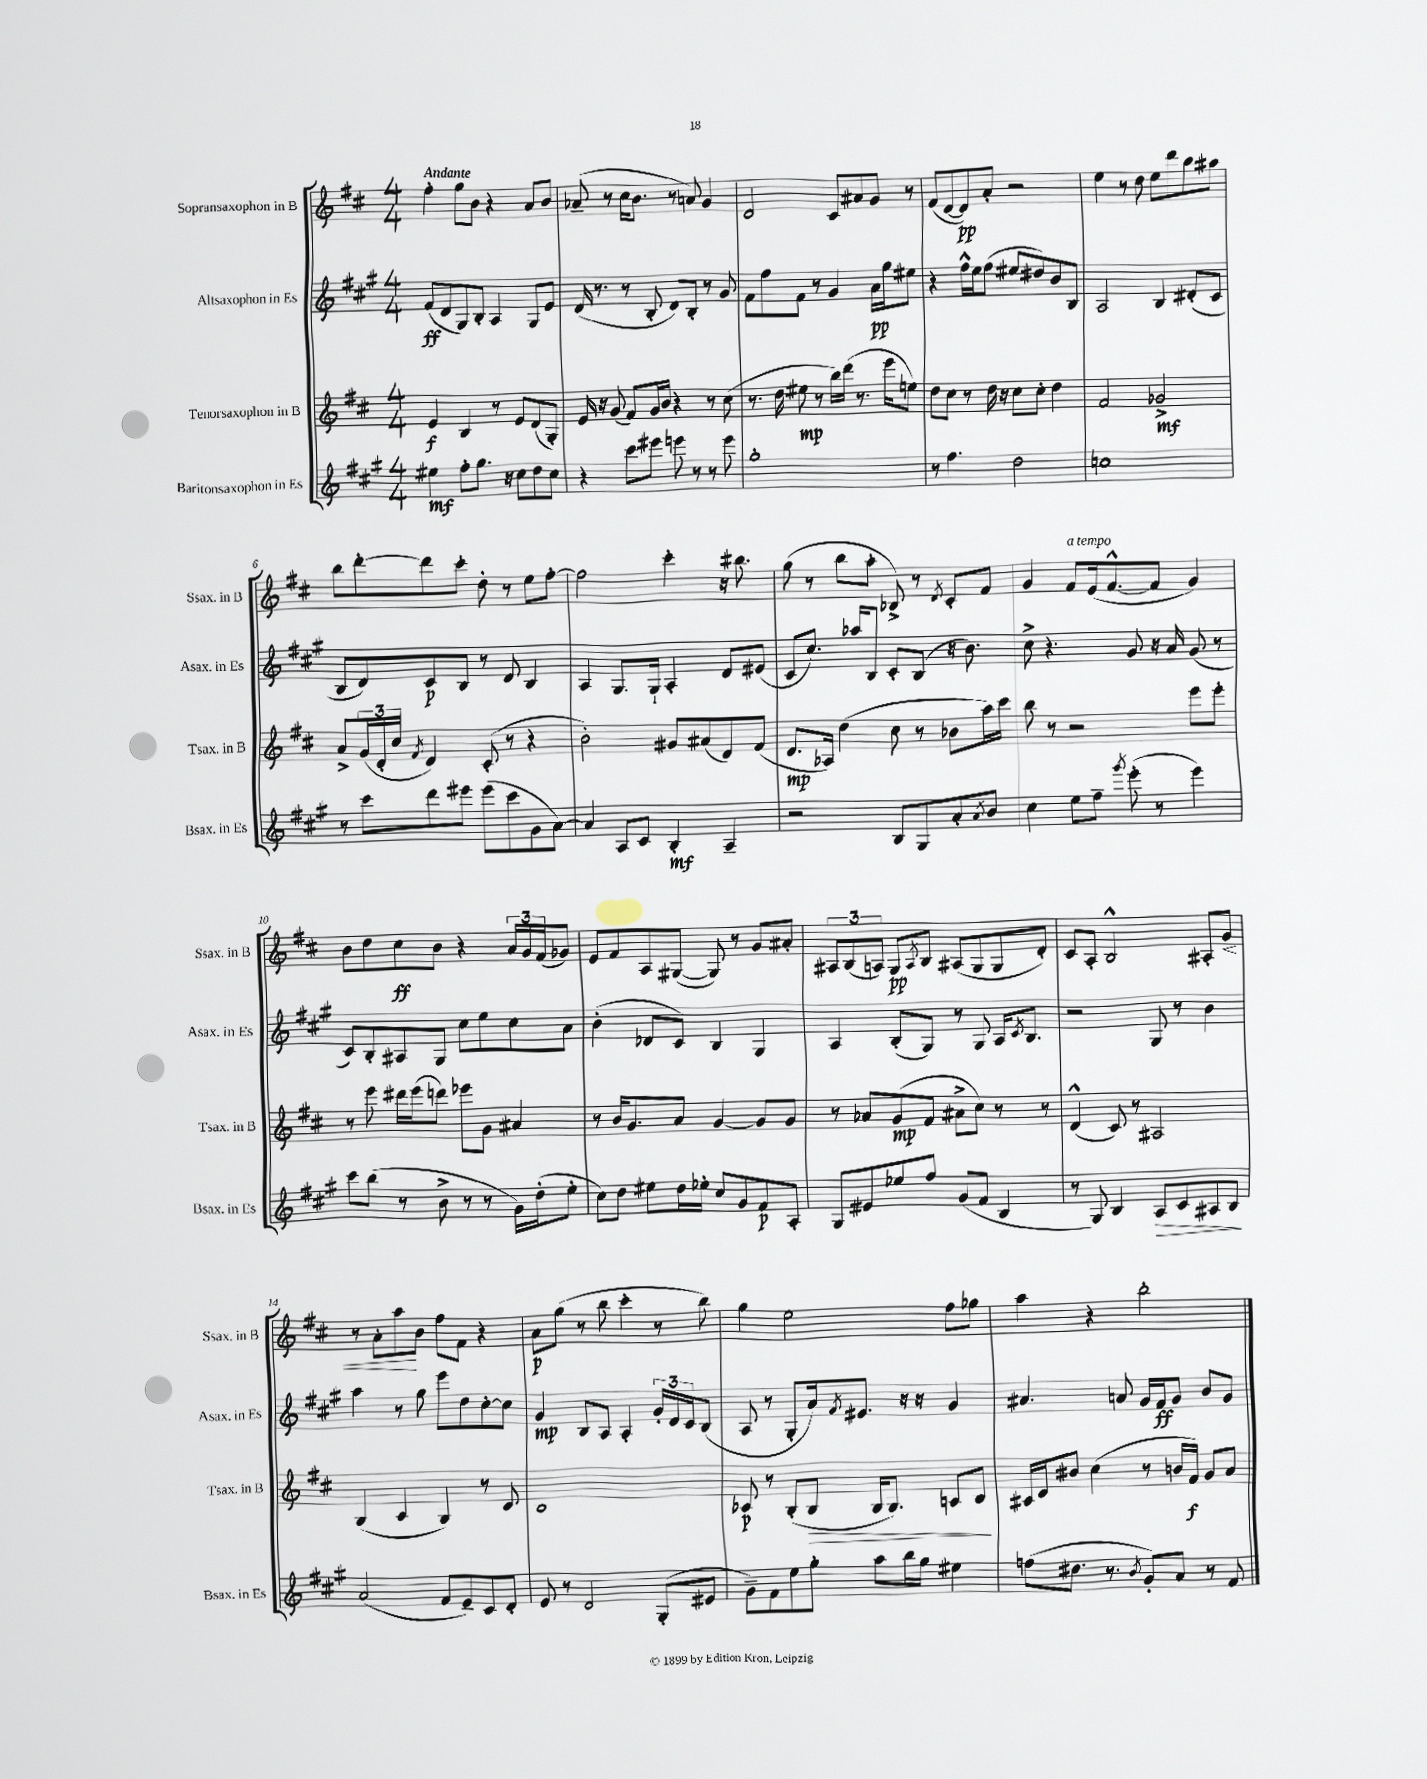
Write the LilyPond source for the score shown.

<<
\new StaffGroup <<
\new Staff = "s0" \with { instrumentName = "Sopransaxophon in B" shortInstrumentName = "Ssax. in B" } {
    \clef treble \key d \major \numericTimeSignature \time 4/4 \tempo "Andante"
    fis''4-. g''8 b'8 r4 a'8 b'8 |
    aes'8--( r8 cis''16 b'8. r8 a'8) g'4 |
    d'2 cis'8 ais'8 g'8 r8 |
    fis'8( d'8~ d'8\pp) a'8-. r2 |
    e''4 r8 d''8 e''8 d'''8 b''8 ais''8 |
    b''8 d'''8~-. d'''8 cis'''8-. d''8-. r8 e''8 fis''8~-. |
    fis''2 cis'''4-. r16 bis''8. |
    g''8( r8 b''8 a''8-. bes8->) r8 \acciaccatura { d'8 } cis'8-. fis'8 |
    g'4 fis'8^\markup { \italic "a tempo" } e'16( fis'8.~-^ fis'8 g'4) |
    b'8 d''8 cis''8\ff b'8 r4 \tuplet 3/2 { a'16 g'16 fis'16( } ges'8) |
    e'8 fis'8 a8 gis8~( gis8) r8 g'8 ais'8-. |
    \tuplet 3/2 { ais8 b8( a8) } g8\pp \acciaccatura { a8 } b8 ais8( g8 g8 d'8-.) |
    cis'8 a8-. b2-^ ais8-. g'8\< |
    r8 a'8-. a''8\! b'8 fis''8 fis'8 r4 |
    a'8\p g''8( r8 b''8 cis'''4-. r8 b''8) |
    g''4 e''2 fis''8 ges''8 |
    a''4 r4 b''2-. \bar "|." |
}
\new Staff = "s1" \with { instrumentName = "Altsaxophon in Es" shortInstrumentName = "Asax. in Es" } {
    \clef treble \key a \major \numericTimeSignature \time 4/4
    fis'8\ff( d'8 gis8) b8-. a4 gis8 e'8 |
    d'16( r8. r8 b8-. d'8) b8-. r8 gis'8 |
    fis'8 fis''8 fis'8 r8 gis'4 a'16\pp gis''16 eis''8 |
    r4 fis''16-^ e''16 fis''8( eis''8 dis''8) b'8 b8 |
    a2 b4 dis'8-.( cis'8 |
    b8 d'8) cis'8\p b8 r8 d'8 b4 |
    a4 gis8. gis16-! a4-. d'8 eis'8( |
    cis'8 cis''8.) aes''16 b8 cis'8-. b8( r16 b'8.) |
    cis''8-> r4. gis'8 r16 a'16 gis'8( r8 |
    cis'8) b8-. ais8 gis8 cis''8 e''8 cis''8 a'8 |
    b'4-.( des'8 cis'8) b4 gis4 |
    a4 b8-.( gis8) r8 gis8 a16 \acciaccatura { cis'8 } b8. |
    r2 gis8 r8 b'4 |
    a''4 r8 gis''8 e'''8 d''8 cis''8~-. cis''8 |
    gis'4\mp b8 a8 a4-. \tuplet 3/2 { gis'16-. d'16 cis'16 } b8( |
    a8 r8 gis8-. a'16) \acciaccatura { fis'8 } eis'8. r16 r16 gis'4 |
    ais'4. a'8 gis'16 fis'16\ff gis'8 b'8 gis'8 \bar "|." |
}
\new Staff = "s2" \with { instrumentName = "Tenorsaxophon in B" shortInstrumentName = "Tsax. in B" } {
    \clef treble \key d \major \numericTimeSignature \time 4/4
    e'4\f b4 r8 e'8 d'8( g8-.) |
    e'16 r16 g'8( fis'8) g'16 b'16 r4 r8 cis''8( |
    r8. d''16 eis''8\mp r8 b''16) d'''16( r8. e'''16 e''8) |
    d''8 cis''8 r8 d''16 r16 cis''8 cis''8-. d''4 |
    fis'2 ges'2->\mf |
    a'8-> \tuplet 3/2 { g'16( d'16-. cis''16 } \acciaccatura { fis'8 } d'4) cis'8-.( r8 r4 |
    b'2-.) gis'8 ais'8( d'8) fis'8( |
    d'8.\mp aes16) d''4( cis''8 r8 bes'8 a''16) cis'''16 |
    b''8 r8 r2 e'''8 e'''8-. |
    r8 e'''8 dis'''16 e'''16( d'''8) ees'''8 g'8 ais'4 |
    r8 b'16 g'8. a'8 g'4~ g'8 g'8 |
    r8 aes'8 g'8\mp( fis'8 ais'8-> cis''8) r8 r8 |
    d'4-^( cis'8) r8 ais2 |
    g4( a4 g4) r8 cis'8 |
    b1 |
    aes8\p r8 g8-.( g8\> g16 g8.) a8 b8\! |
    ais16 cis'16 bis'8 cis''4( r8 b'16 fis'16\f) g'8 a'8 \bar "|." |
}
\new Staff = "s3" \with { instrumentName = "Baritonsaxophon in Es" shortInstrumentName = "Bsax. in Es" } {
    \clef treble \key a \major \numericTimeSignature \time 4/4
    eis''4\mf fis''8-. gis''8. r16 cis''8 d''8 cis''8 |
    r4 cis'''8 eis'''8 e'''8 r8 r8 e'''8 |
    gis''1-. |
    r8 fis''4. d''2 |
    c''1 |
    r8 cis'''8 d'''8 eis'''8 eis'''8( cis'''8 gis'8 a'8~) |
    a'4 a8 cis'8 b4-.\mf a4-- |
    r2 b8 gis8 a'8-. \acciaccatura { a'8 } b'8 |
    cis''4 e''8 fis''8-- \acciaccatura { gis'''8 } e'''8-.( r8 e'''4) |
    cis'''8 b''8( r8 b'8-> r8 r8 gis'16) d''16-.( e''8-. |
    cis''8) d''8 eis''8 d''16 ees''16-. cis''8 gis'8 fis'8\p a8-. |
    gis8 eis'8 ees''8 fis''8 gis'8( fis'8 b4 |
    r8 gis8) b4 a8\> cis'8 ais8 b8\! |
    a'2( fis'8 e'8--) cis'8 d'8-. |
    e'8 r8 d'2 gis8-.( eis'8 |
    gis'8--) fis'8 e''8 gis''8-. a''8 b''16 gis''16 eis''4 |
    f''8( dis''8. r8. \acciaccatura { b'8 } gis'8-.) a'8 r8 fis'8 \bar "|." |
}
>>
>>
